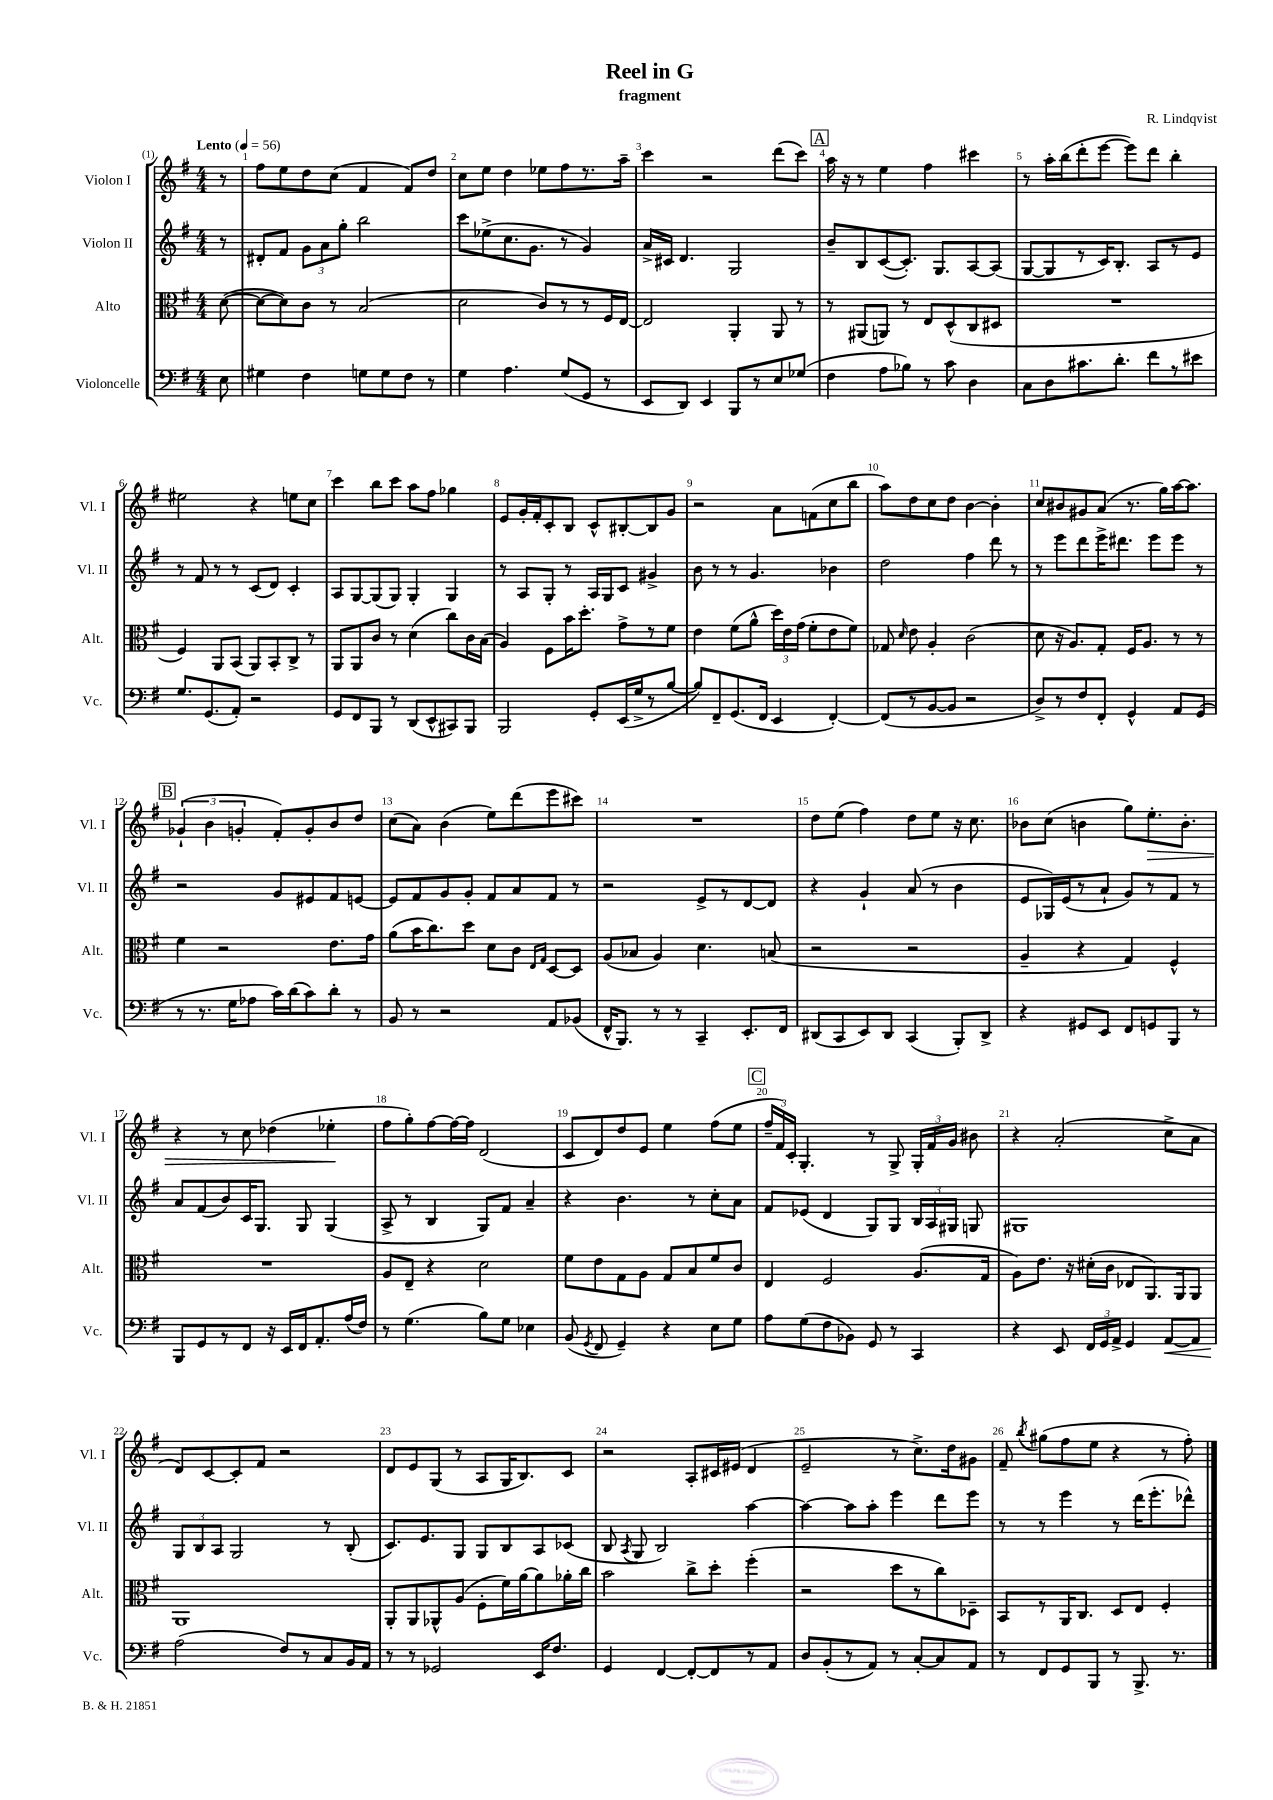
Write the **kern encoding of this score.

**kern	**dynam	**kern	**kern	**kern	**dynam
*part4	*part4	*part3	*part2	*part1	*part1
*staff4	*staff4	*staff3	*staff2	*staff1	*staff1
*I"Violoncelle	*	*I"Alto	*I"Violon II	*I"Violon I	*
*I'Vc.	*	*I'Alt.	*I'Vl. II	*I'Vl. I	*
*clefF4	*	*clefC3	*clefG2	*clefG2	*
*k[f#]	*	*k[f#]	*k[f#]	*k[f#]	*
*M4/4	*	*M4/4	*M4/4	*M4/4	*
*MM56	*	*MM56	*MM56	*MM56	*
=	=	=	=	=	=
!	!	!	!	!LO:TX:a:B:t=Lento	!
8E\	.	([8d\	8r	8r	.
=1	=1	=1	=1	=1	=1
4G#X\	.	8d\L_	8d#X'/L	8ff#\L	.
.	.	8d\])	8f#/J	8ee\	.
4F#\	.	8c\J	12g\L	8dd\	.
.	.	.	12a\	.	.
.	.	8r	.	(8cc\J	.
.	.	.	12gg'\J	.	.
8Gn\L	.	(2B/	2bb\	4f#/	.
8G\	.	.	.	.	.
8F#\J	.	.	.	8f#/L)	.
8r	.	.	.	8dd/J	.
=2	=2	=2	=2	=2	=2
4G\	.	2d\	8ccc\L	8cc\L	.
.	.	.	(8ee-X^\	8ee\J	.
4.A\	.	.	8.cc\	4dd\	.
.	.	.	8.g\J	.	.
.	.	8c/L)	.	8ee-X\L	.
(8G/L	.	8r	8r	8ff#\	.
8GG/J	.	8r	4g/)	8.r	.
8r	.	16F#/L	.	.	.
.	.	[16E/JJ	.	16aa~\Jk	.
=3	=3	=3	=3	=3	=3
8EE/L	.	2E/]	16a^/LL	4ccc\	.
.	.	.	16c#X/JJ	.	.
8DD/J)	.	.	4.d/	.	.
4EE/	.	.	.	2r	.
8BBB/L	.	4AA'/	2G/	.	.
8r	.	.	.	.	.
8E/	.	8AA/	.	(8ddd\L	.
(8G-X/J	.	8r	.	8ccc\J)	.
!!LO:REH:place=s1:t=A
=4	=4	=4	=4	=4	=4
4F#\	.	8r	8b~/L	16aa\	.
.	.	.	.	16r	.
.	.	(8AA#X/L	8B/	8r	.
8A\L	.	8AAn/J)	([8c/	4ee\	.
8B-X\J)	.	8r	8.c'/J])	.	.
8r	.	8E/L	.	4ff#\	.
.	.	.	8.G/L	.	.
8c\	.	(8D^^/	.	.	.
4D\	.	8C/	[8A/	4ccc#X\	.
.	.	8D#X/J	(8A/J]	.	.
=5	=5	=5	=5	=5	=5
8C\L	.	1r	[8G/L	8r	.
8D\	.	.	8G/]	16aa'\LL	.
.	.	.	.	(16bb\J	.
8.c#X\	.	.	8r	8ddd'\	.
.	.	.	16c/K)	[8eee\J	.
8.d'\J	.	.	8.B'/J	.	.
.	.	.	.	8eee\L])	.
8f#\L	.	.	8A/L	8ddd\J	.
8r	.	.	8r	4bb'\	.
8e#X\J	.	.	8e/J	.	.
!!LO:LB:g=z
=6	=6	=6	=6	=6	=6
8.G/L	.	4F#/)	8r	2ee#X\	.
.	.	.	8f#/	.	.
(8.GG/	.	.	.	.	.
.	.	8AA/L	8r	.	.
8AA'/J)	.	(8BB/J	8r	.	.
2r	.	8AA/L)	(8c/L	4r	.
.	.	8BB'/	8d/J)	.	.
.	.	8C^/J	4c'/	8een\L	.
.	.	8r	.	8cc\J	.
=7	=7	=7	=7	=7	=7
8GG/L	.	8AA/L	8A/L	4ccc\	.
8FF#/	.	8AA/	[8G/	.	.
8BBB/J	.	8c/J	(8G/]	8bb\L	.
8r	.	8r	8G/J)	8ccc\J	.
(8DD/L	.	(4d\	4G'/	8aa\L	.
8EE^^/	.	.	.	8ff#\J	.
8CC#X/)	.	8cc\L)	4G/	4gg-X\	.
8BBB/J	.	16c\L	.	.	.
.	.	(16B\JJ	.	.	.
=8	=8	=8	=8	=8	=8
2BBB/	.	4A/)	8r	8e/L	.
.	.	.	8A/L	16g'/L	.
.	.	.	.	16f#'/J	.
.	.	8F#\L	8G'/J	8c'/	.
.	.	16b\K	8r	8B/J	.
.	.	8.dd'\J	.	.	.
8GG'/L	.	.	16A/LL	8c^^/L	.
.	.	.	16G/J	.	.
(16EE/L	.	8g^\L	8c/J	[8B#X'/	.
16G^/J	.	.	.	.	.
8r	.	8r	4g#X^/	8B#/]	.
[8B/J	.	8f#\J	.	8g/J	.
=9	=9	=9	=9	=9	=9
8B/L])	.	4e\	8b\	2r	.
8FF#~/	.	.	8r	.	.
(8.GG/	.	(8f#\L	8r	.	.
.	.	8a^^\J	4.g/	.	.
16FF#/Jk	.	.	.	.	.
4EE/	.	24dd\LL)	.	8a\L	.
.	.	24e\	.	.	.
.	.	(24g\JJ	.	.	.
.	.	8f#'\L	.	(8fn\	.
[4FF#'/)	.	8e\	4b-X\	8cc\	.
.	.	8f#\J)	.	8bb\J	.
=10	=10	=10	=10	=10	=10
(8FF#/L]	.	8G-X/	2dd\	8aa\L)	.
.	.	16qqd/	.	.	.
8r	.	8e\	.	8dd\	.
[8BB/	.	4A'/	.	8cc\	.
8BB/J]	.	.	.	8dd\J	.
2r	.	(2c\	4ff#\	[4b\	.
.	.	.	8ddd\	4b'\]	.
.	.	.	8r	.	.
=11	=11	=11	=11	=11	=11
8D^/L)	.	8d\	8r	8cc/L	.
8r	.	16r	8eee\L	8b#X/	.
.	.	8.A/L)	.	.	.
8F#/	.	.	8ddd\	8g#X/	.
8FF#'/J	.	8G'/J	16eee^\K	(8a/J	.
.	.	.	8.ddd#X\J	.	.
4GG^^/	.	16F#/KL	.	8.r	.
.	.	8.A/J	.	.	.
.	.	.	8eee\L	.	.
.	.	.	.	16gg\LL)	.
8AA/L	.	8r	8eee\J	[16aa\J	.
.	.	.	.	8.aa\J]	.
(8GG/J	.	8r	8r	.	.
!!LO:LB:g=z
!!LO:REH:place=s1:t=B
=12	=12	=12	=12	=12	=12
8r	.	4f#\	2r	(6g-X`/	.
8.r	.	.	.	.	.
.	.	.	.	6b\	.
.	.	2r	.	.	.
16G\KL	.	.	.	.	.
.	.	.	.	6gn'/	.
8A-X\J	.	.	.	.	.
16c\LL)	.	.	8g/L	8f#'/L)	.
(16d\J	.	.	.	.	.
8c\)	.	.	8e#X/	8g'/	.
8d'\J	.	8.e\L	8f#/	8b/	.
8r	.	.	[8en/J	8dd/J	.
.	.	16g\Jk	.	.	.
=13	=13	=13	=13	=13	=13
8BB/	.	(8a\L	8e/L]	(8cc\L	.
8r	.	16b\K	8f#/	8a\J)	.
.	.	8.cc\)	.	.	.
2r	.	.	8g/	(4b\	.
.	.	8dd\J	8g'/J	.	.
.	.	8d\L	8f#/L	8ee\L)	.
.	.	8c\J	8a/	(8ddd\	.
.	.	16qqE/LL	.	.	.
.	.	16qqG/JJ	.	.	.
8AA/L	.	[8D/L	8f#/J	8eee\	.
(8BB-X/J	.	8D/J]	8r	8ccc#X\J)	.
=14	=14	=14	=14	=14	=14
16FF#^^/KL	.	(8A/L	2r	1r	.
8.BBB/J)	.	.	.	.	.
.	.	8B-X/J	.	.	.
8r	.	4A/)	.	.	.
8r	.	.	.	.	.
4CC~/	.	4.d\	8e^/L	.	.
.	.	.	8r	.	.
8.EE'/L	.	.	[8d/	.	.
.	.	(8Bn/	8d/J]	.	.
16FF#/Jk	.	.	.	.	.
=15	=15	=15	=15	=15	=15
(8DD#X/L	.	2r	4r	8dd\L	.
8CC/	.	.	.	(8ee\J	.
8EE/)	.	.	4g`/	4ff#\)	.
8DD#/J	.	.	.	.	.
(4CC/	.	2r	(8a/	8dd\L	.
.	.	.	8r	8ee\J	.
8BBB'/L)	.	.	4b\	16r	.
.	.	.	.	8.cc\	.
8DD#^/J	.	.	.	.	.
=16	=16	=16	=16	=16	=16
4r	.	4A~/	8e/L	8b-X\L	.
.	.	.	16G-X/L)	(8cc\J	.
.	.	.	(16e/J	.	.
8GG#X/L	.	4r	8r	4bn\	.
8EE/J	.	.	8a`/J	.	.
8FF#/L	.	4G/)	8g/L)	8gg\L)	.
!	!	!	!	!	!LO:HP:b
8GGn/	.	.	8r	8.ee'\	>
8BBB/J	.	4F#^^/	8f#/J	.	.
.	.	.	.	8.b'\J	.
8r	.	.	8r	.	.
!!LO:LB:g=z
=17	=17	=17	=17	=17	=17
8BBB/L	.	1r	8a/L	4r	.
8GG/	.	.	(8f#/	.	.
8r	.	.	8b/)	8r	.
8FF#/J	.	.	16c/K	8cc\	.
.	.	.	8.G/J	.	.
16r	.	.	.	(4dd-X\	.
16EE/LL	.	.	.	.	.
16FF#/J	.	.	8G/	.	.
8.AA'/	.	.	.	.	.
.	.	.	(4G/	4ee-X'\	.
(16A/L	.	.	.	.	.
16F#/JJ)	.	.	.	.	.
.	.	.	.	.	]
=18	=18	=18	=18	=18	=18
8r	.	8A/L	8A^/	8ff#\L	.
(4.G\	.	8E~/J	8r	8gg'\)	.
.	.	4r	4B/	[8ff#\	.
.	.	.	.	16ff#\L_	.
.	.	.	.	16ff#\JJ]	.
8B\L)	.	2d\	8G/L)	(2d/	.
8G\J	.	.	8f#/J	.	.
4E-X\	.	.	4a~/	.	.
=19	=19	=19	=19	=19	=19
(8BB/	.	8f#\L	4r	8c/L	.
8qGG/	.	.	.	.	.
8FF#/	.	8e\	.	8d/)	.
4GG~/)	.	8G\	4.b\	8dd/	.
.	.	8A\J	.	8e/J	.
4r	.	8G/L	.	4ee\	.
.	.	8B/	8r	.	.
8E\L	.	8f#/	8cc'\L	(8ff#\L	.
8G\J	.	8c/J	8a\J	8ee\J	.
!!LO:REH:place=s1:t=C
=20	=20	=20	=20	=20	=20
8A\L	.	4E/	8f#/L	24ff#~/LL	.
.	.	.	.	24f#/)	.
.	.	.	.	24c'/JJ	.
(8G\	.	.	(8e-X/J	4.G'/	.
8F#\	.	2F#/	4d/	.	.
8BB-X\J)	.	.	.	.	.
8GG/	.	.	8G/L)	8r	.
8r	.	.	8G/J	8G^/	.
4CC/	.	(8.A/L	24B/LL	24G'/LL	.
.	.	.	24A/	24f#/	.
.	.	.	24G#X/JJ	24g/JJ	.
.	.	.	8Gn/	8b#X\	.
.	.	16G/Jk	.	.	.
=21	=21	=21	=21	=21	=21
4r	.	8A\L)	1G#X	4r	.
.	.	8.e\J	.	.	.
8EE/	.	.	.	(2a'/	.
.	.	16r	.	.	.
24FF#/LL	.	(16d#X'\LL	.	.	.
24GG/	.	.	.	.	.
.	.	16c\JJ	.	.	.
24AA^/JJ	.	.	.	.	.
4GG/	.	8E-X/L	.	.	.
.	.	8.AA/)	.	.	.
!	!LO:HP:b	!	!	!	!
[8AA/L	<	.	.	8cc^\L	.
.	.	16AA/k	.	.	.
8AA/J]	.	8AA/J	.	8a\J	.
!!LO:LB:g=z
=22	=22	=22	=22	=22	=22
(2A\	.	1AA	12G/L	8d/L)	.
.	.	.	12B/	.	.
.	.	.	.	[8c/	.
.	.	.	12A/J	.	.
.	.	.	2G/	8c'/]	.
.	.	.	.	8f#/J	.
8F#/L)	[	.	.	2r	.
8r	.	.	.	.	.
8C/	.	.	8r	.	.
16BB/L	.	.	(8B'/	.	.
16AA/JJ	.	.	.	.	.
=23	=23	=23	=23	=23	=23
8r	.	8AA'/L	8.c/L)	8d/L	.
8r	.	8AA/	.	8e/	.
.	.	.	8.e/	.	.
2GG-X/	.	8AA-X^^/	.	(8G/J	.
.	.	(8A/J	8G/J	8r	.
.	.	8F#'\L	8G/L	8A/L	.
.	.	16f#\L)	8B/	16G/K	.
.	.	[16a\J	.	8.B/)	.
16EE/KL	.	8a\]	8A/	.	.
8.F#/J	.	.	.	.	.
.	.	16a-X'\L	(8c-X/J	8c/J	.
.	.	16cc\JJ	.	.	.
=24	=24	=24	=24	=24	=24
4GG/	.	2b\	8B/	2r	.
.	.	.	8qA/	.	.
.	.	.	8G/	.	.
[4FF#/	.	.	2B/)	.	.
8FF#'/L_	.	8cc^\L	.	8A'/L	.
8FF#/]	.	8dd'\J	.	16c#X/L	.
.	.	.	.	(16e#X/JJ	.
8r	.	(4ff#'\	[4aa\	4d/	.
8AA/J	.	.	.	.	.
=25	=25	=25	=25	=25	=25
8D/L	.	2r	4aa\_	2e~/	.
(8BB'/	.	.	.	.	.
8r	.	.	8aa\L]	.	.
8AA/J)	.	.	8aa'\J	.	.
8r	.	8dd\L	4eee\	8r	.
[8C'/L	.	8r	.	8.cc^\L)	.
8C/]	.	8cc\)	8ddd\L	.	.
.	.	.	.	16dd\k	.
8AA/J	.	8D-X~\J	8eee\J	8g#X\J	.
=26	=26	=26	=26	=26	=26
8r	.	8BB/L	8r	8f#~/	.
.	.	.	.	8qbb/	.
8FF#/L	.	8r	8r	(8gg#X\L	.
8GG/	.	16AA/K	4eee\	8ff#\	.
.	.	8.C/J	.	.	.
8BBB/J	.	.	.	8ee\J	.
8r	.	8D/L	8r	4r	.
8.BBB^/	.	8E/J	(16ddd\KL	.	.
.	.	.	8.eee'\	.	.
.	.	4F#'/	.	8r	.
8.r	.	.	.	.	.
.	.	.	8ddd-X^^\J)	8ff#'\)	.
==	==	==	==	==	==
*-	*-	*-	*-	*-	*-
